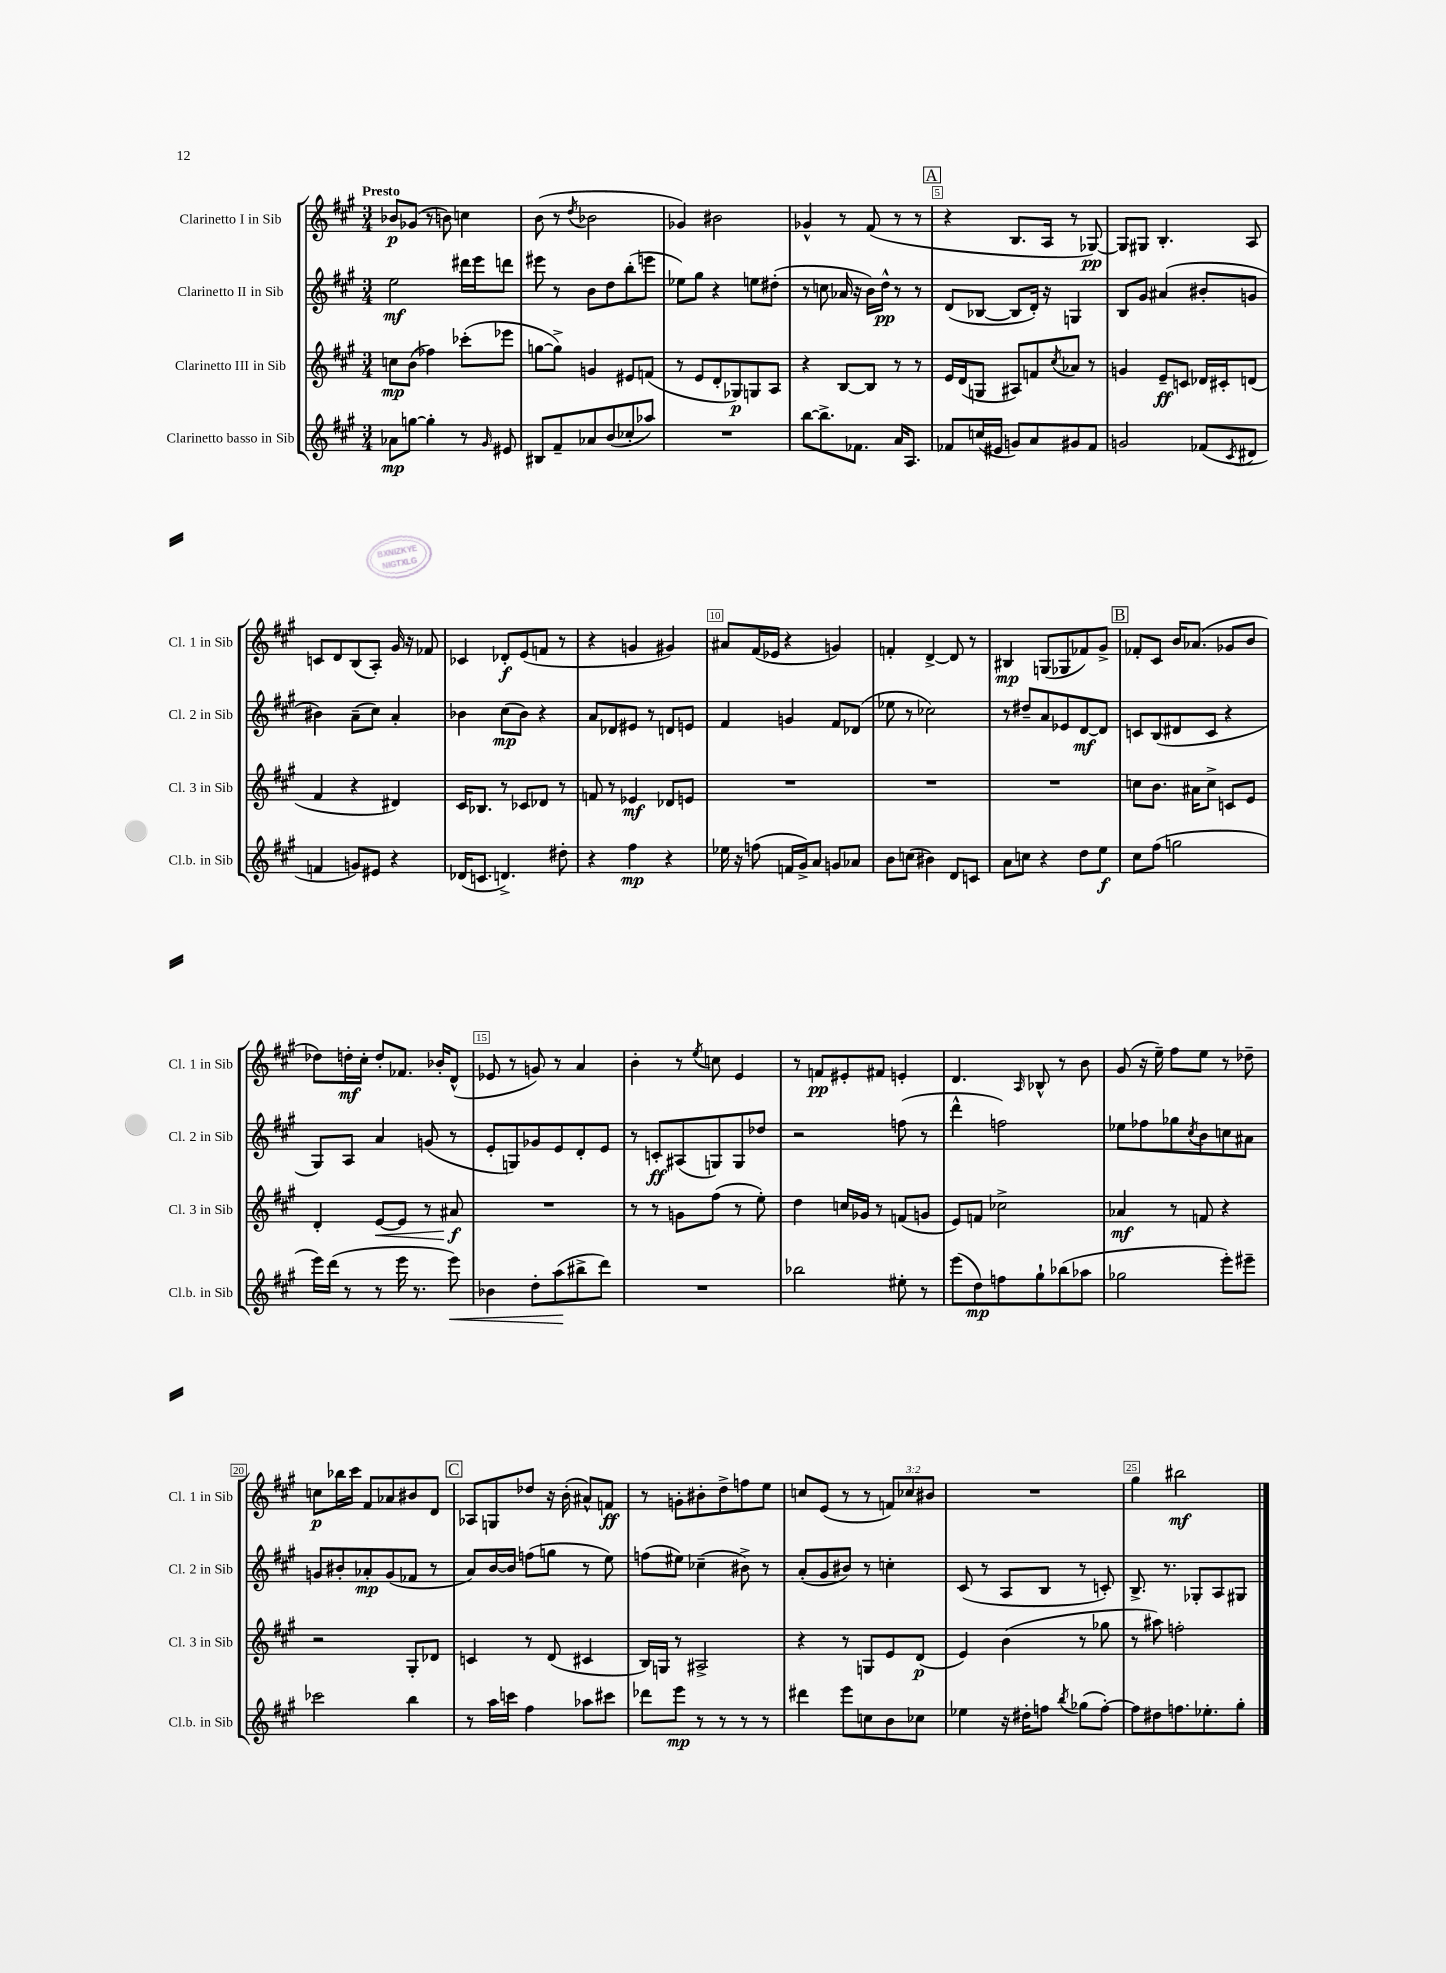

**kern	**dynam	**kern	**dynam	**kern	**dynam	**kern	**dynam
*part4	*part4	*part3	*part3	*part2	*part2	*part1	*part1
*staff4	*staff4	*staff3	*staff3	*staff2	*staff2	*staff1	*staff1
*I"Clarinetto basso in Sib	*	*I"Clarinetto III in Sib	*	*I"Clarinetto II in Sib	*	*I"Clarinetto I in Sib	*
*I'Cl.b. in Sib	*	*I'Cl. 3 in Sib	*	*I'Cl. 2 in Sib	*	*I'Cl. 1 in Sib	*
*clefG2	*	*clefG2	*	*clefG2	*	*clefG2	*
*k[f#c#g#]	*	*k[f#c#g#]	*	*k[f#c#g#]	*	*k[f#c#g#]	*
*M3/4	*	*M3/4	*	*M3/4	*	*M3/4	*
=1	=1	=1	=1	=1	=1	=1	=1
!	!	!	!	!	!	!LO:TX:a:B:t=Presto	!
8a-X\L	mp	8ccn\L	mp	2ee\	mf	8b-X/L	p
[8ggn\J	.	(8b\J	.	.	.	(8g-X/J	.
4gg'\]	.	4ff-X\)	.	.	.	8r	.
.	.	.	.	.	.	8bn\)	.
8r	.	(8ccc-X'\L	.	16ddd#X\LL	.	4ccn\	.
.	.	.	.	16eee\J	.	.	.
16qqg#/	.	.	.	.	.	.	.
8e#X/	.	8eee-X\J	.	8dddn\J	.	.	.
=2	=2	=2	=2	=2	=2	=2	=2
8B#X/L	.	[8ggn\L	.	8eee#X\	.	(8b\	.
8f#~/	.	8gg^\J])	.	8r	.	8r	.
.	.	.	.	.	.	8qdd/	.
8a-X/	.	4gn/	.	8b\L	.	2b-X\	.
(8b/	.	.	.	8dd\	.	.	.
8cc-X'/	.	8e#X/L	.	(8bb'\	.	.	.
8aa-X/J)	.	(8fn/J	.	8eeen\J	.	.	.
=3	=3	=3	=3	=3	=3	=3	=3
2.r	.	8r	.	8ee-X\L)	.	4g-X/)	.
.	.	8e/L	.	8gg#\J	.	.	.
.	.	8d'/	.	4r	.	2b#X\	.
.	.	8G-X/)	p	.	.	.	.
.	.	8Gn/	.	8een\L	.	.	.
.	.	8A/J	.	(8dd#X'\J	.	.	.
=4	=4	=4	=4	=4	=4	=4	=4
[8bb\L	.	4r	.	8r	.	4g-X^^/	.
8.bb^\]	.	.	.	8ccn\	.	.	.
.	.	[8B/L	.	16a-X/	.	8r	.
8.f-X\J	.	.	.	16r	.	.	.
.	.	8B/J]	.	16b\LL)	.	(8f#/	.
.	.	.	.	16dd^^\JJ	pp	.	.
16a/KL	.	8r	.	8r	.	8r	.
8.A/J	.	.	.	.	.	.	.
.	.	8r	.	8r	.	8r	.
!!LO:REH:place=s1:t=A
=5	=5	=5	=5	=5	=5	=5	=5
8f-X/L	.	16e/LL	.	(8d/L	.	4r	.
.	.	(16d/J	.	.	.	.	.
(16ccn/L	.	8Gn/J	.	[8B-X/J	.	.	.
16e#X/JJ	.	.	.	.	.	.	.
8gn/L)	.	8A#X/L)	.	8B-/L]	.	8.B/L	.
8a/	.	8fn/	.	16d'/Jk)	.	.	.
.	.	.	.	16r	.	16A/Jk	.
.	.	8qcc#/	.	.	.	.	.
8g#X/	.	8a-X/J	.	4Gn/	.	8r	.
8f-/J	.	8r	.	.	.	[8G-X/)	pp
=6	=6	=6	=6	=6	=6	=6	=6
2gn/	.	4gn/	.	8B/L	.	8G-/L]	.
.	.	.	.	8g#/J	.	8G#X/J	.
.	.	8e~/L	ff	(4a#X/	.	4.B'/	.
.	.	8cn/J	.	.	.	.	.
(8f-X/L	.	16d-X/LL	.	8b#X'/L	.	.	.
.	.	16c#X'/J	.	.	.	.	.
8qc#/	.	.	.	.	.	.	.
8d#X/J	.	(8dn/J	.	8gn/J	.	8A/	.
!!LO:LB:g=z
=7	=7	=7	=7	=7	=7	=7	=7
4fn/	.	4f#/	.	4b#X\)	.	8cn/L	.
.	.	.	.	.	.	8d/	.
8gn/L)	.	4r	.	(8a~\L	.	(8B/	.
8e#X/J	.	.	.	8cc#\J)	.	8A'/J)	.
4r	.	4d#X/)	.	4a'/	.	16g#/	.
.	.	.	.	.	.	16r	.
.	.	.	.	.	.	8f-X/	.
=8	=8	=8	=8	=8	=8	=8	=8
(16d-X/KL	.	16c#/KL	.	4b-X\	.	4c-X/	.
8.cn/J	.	8.B-X/J	.	.	.	.	.
4.dn^/)	.	8r	.	(8cc#\L	mp	8d-X'/L	f
.	.	8c-X/L	.	8b-\J)	.	(8e/	.
.	.	8d-X/J	.	4r	.	8fn/J	.
8dd#X'\	.	8r	.	.	.	8r	.
=9	=9	=9	=9	=9	=9	=9	=9
4r	.	8fn/	.	8a/L	.	4r	.
.	.	8r	.	8d-X/	.	.	.
4ff#\	mp	4e-X/	mf	8e#X/J	.	4gn/	.
.	.	.	.	8r	.	.	.
4r	.	8d-X/L	.	8dn/L	.	4g#X/)	.
.	.	8en/J	.	8en/J	.	.	.
=10	=10	=10	=10	=10	=10	=10	=10
16ee-X\	.	2.r	.	4f#/	.	8a#X/L	.
16r	.	.	.	.	.	.	.
(8ffn\	.	.	.	.	.	(16f#/L	.
.	.	.	.	.	.	16e-X/JJ	.
16fn/LL	.	.	.	4gn/	.	4r	.
16g#^/J)	.	.	.	.	.	.	.
8a/J	.	.	.	.	.	.	.
8gn/L	.	.	.	8f#/L	.	4gn/)	.
8a-X/J	.	.	.	(8d-X/J	.	.	.
=11	=11	=11	=11	=11	=11	=11	=11
8b\L	.	2.r	.	8ee-X\	.	4fn'/	.
(8ccn\J	.	.	.	8r	.	.	.
4b#X\)	.	.	.	2cc-X\)	.	[4d^/	.
8d/L	.	.	.	.	.	8d/]	.
8cn/J	.	.	.	.	.	8r	.
=12	=12	=12	=12	=12	=12	=12	=12
8a\L	.	2.r	.	8r	.	4B#X/	mp
8ccn\J	.	.	.	8dd#X~/L	.	.	.
4r	.	.	.	8a/	.	(8Gn/L	.
.	.	.	.	8e-X/	.	8G-X/	.
8dd\L	.	.	.	[8d/	mf	8f-X/)	.
8ee\J	f	.	.	8d/J]	.	8g#^/J	.
!!LO:REH:place=s1:t=B
=13	=13	=13	=13	=13	=13	=13	=13
8cc#\L	.	8ccn\L	.	8cn/L	.	8f-X'/L	.
(8ff#\J	.	8.b\J	.	(8B/	.	8c#/J	.
2ggn\	.	.	.	8d#X/	.	16b/KL	.
.	.	16a#X\KL	.	.	.	(8.a-X/J	.
.	.	8cc^\J	.	8c/J	.	.	.
.	.	8cn/L	.	4r	.	8g-X/L	.
.	.	8e/J	.	.	.	8b/J	.
!!LO:LB:g=z
=14	=14	=14	=14	=14	=14	=14	=14
16eee\LL)	.	4d'/	.	8G#/L)	.	8dd-X\L)	.
(16ddd\JJ	.	.	.	.	.	.	.
8r	.	.	.	8A/J	.	16ddn'\L	mf
.	.	.	.	.	.	16cc#'\JJ	.
!	!	!	!LO:HP:b	!	!	!	!
8r	.	[8e/L	<	4a/	.	8dd'/L	.
16eee\	.	8e/J]	.	.	.	8.f-X/J	.
8.r	.	.	.	.	.	.	.
.	.	8r	.	(8gn/	.	.	.
.	.	.	.	.	.	16b-X'/KL	.
!	!LO:HP:b	!	!	!	!	!	!
8eee\)	<	8a#X/	f	8r	.	(8d^^/J	.
.	.	.	[	.	.	.	.
=15	=15	=15	=15	=15	=15	=15	=15
4b-X\	.	2.r	.	8e'/L	.	8e-X/	.
.	.	.	.	8Gn/)	.	8r	.
8dd'\L	.	.	.	8g-X/	.	8gn/)	.
(8aa\	.	.	.	8e/	.	8r	.
8bb#X^\	[	.	.	8d'/	.	4a/	.
8ddd\J)	.	.	.	8e/J	.	.	.
=16	=16	=16	=16	=16	=16	=16	=16
2.r	.	8r	.	8r	.	4b'\	.
.	.	8r	.	8cn'/L	ff	.	.
.	.	8gn\L	.	(8A#X/	.	8r	.
.	.	.	.	.	.	8qee/	.
.	.	(8ff#\J	.	8Gn/)	.	8ccn\	.
.	.	8r	.	8G/	.	4e/	.
.	.	8ee'\)	.	8dd-X/J	.	.	.
=17	=17	=17	=17	=17	=17	=17	=17
2bb-X\	.	4dd\	.	2r	.	8r	.
.	.	.	.	.	.	8fn/L	pp
.	.	16ccn/LL	.	.	.	8e#X'/	.
.	.	16g-X/JJ	.	.	.	.	.
.	.	8r	.	.	.	8f#X/J	.
8ee#X'\	.	(8fn/L	.	(8ffn\	.	4en'/	.
8r	.	8gn/J	.	8r	.	.	.
=18	=18	=18	=18	=18	=18	=18	=18
(8eee\L	.	8e/L)	.	4ddd^^\	.	4.d/	.
8dd\)	mp	8fn/J	.	.	.	.	.
8ffn\	.	2cc-X^\	.	2ffn\)	.	.	.
.	.	.	.	.	.	16qqA/	.
8gg#`\	.	.	.	.	.	8B-X^^/	.
(8bb-X\	.	.	.	.	.	8r	.
8aa-X\J	.	.	.	.	.	8b\	.
=19	=19	=19	=19	=19	=19	=19	=19
2gg-X\	.	4a-X/	mf	8ee-X\L	.	(8g#/	.
.	.	.	.	8ff-X\	.	16r	.
.	.	.	.	.	.	16ee~\)	.
.	.	8r	.	8gg-X\	.	8ff#\L	.
.	.	.	.	8qcc#/	.	.	.
.	.	8fn/	.	8b\	.	8ee\J	.
8eee'\L)	.	4r	.	8ccn\	.	8r	.
8eee#X~\J	.	.	.	8a#X\J	.	8dd-X~\	.
!!LO:LB:g=z
=20	=20	=20	=20	=20	=20	=20	=20
2ccc-X\	.	2r	.	8gn/L	.	8ccn\L	p
.	.	.	.	8b#X'/	.	16bb-X\L	.
.	.	.	.	.	.	16ccc#\JJ	.
.	.	.	.	8a-X'/	mp	8f#/L	.
.	.	.	.	(8g/	.	8a-X/	.
4bb\	.	8G#'/L	.	8f-X/J	.	8b#X/	.
.	.	8d-X/J	.	8r	.	8d/J	.
!!LO:REH:place=s1:t=C
=21	=21	=21	=21	=21	=21	=21	=21
8r	.	4cn/	.	8a/L)	.	8A-X/L	.
16aa\LL	.	.	.	[16b/L	.	8Gn/	.
16cccn\JJ	.	.	.	16b/JJ]	.	.	.
4ff#\	.	8r	.	(8ffn\L	.	8dd-X/J	.
.	.	(8d/	.	8ggn\J	.	16r	.
.	.	.	.	.	.	(16b'\	.
8aa-X\L	.	4c#X/	.	8r	.	8a#X^^/L)	.
8ccc#X\J	.	.	.	8ee\)	.	8fn/J	ff
=22	=22	=22	=22	=22	=22	=22	=22
8ddd-X\L	.	16B/LL)	.	(8ffn\L	.	8r	.
.	.	16Gn/JJ	.	.	.	.	.
8eee\J	mp	8r	.	8ee#X\J)	.	8gn'\L	.
8r	.	2A#X^/	.	(4cc-X~\	.	8b#X'\	.
8r	.	.	.	.	.	8dd^\	.
8r	.	.	.	8b#X^\)	.	8ffn\	.
8r	.	.	.	8r	.	8ee\J	.
=23	=23	=23	=23	=23	=23	=23	=23
4ddd#X\	.	4r	.	(8a'/L	.	8ccn/L	.
.	.	.	.	8g#/	.	(8e/J	.
8eee\L	.	8r	.	8b#X/J)	.	8r	.
8ccn\	.	8Gn/L	.	8r	.	8r	.
8b\	.	8e/	.	4ccn'\	.	12fn/L)	.
.	.	.	.	.	.	12cc-X/	.
8cc-X\J	.	(8d/J	p	.	.	.	.
.	.	.	.	.	.	12b#X/J	.
=24	=24	=24	=24	=24	=24	=24	=24
4ee-X\	.	4e/)	.	(8c#/	.	2.r	.
.	.	.	.	8r	.	.	.
16r	.	(4b\	.	8A/L	.	.	.
16dd#X'\KL	.	.	.	.	.	.	.
8ffn\J	.	.	.	8B/J	.	.	.
8qbb/	.	.	.	.	.	.	.
(8gg-X\L	.	8r	.	8r	.	.	.
[8ff'\J)	.	8gg-X\	.	8cn'/)	.	.	.
=25	=25	=25	=25	=25	=25	=25	=25
8ff\L]	.	8r	.	8.B^/	.	4gg#\	.
8dd#X\	.	8aa#X\)	.	.	.	.	.
.	.	.	.	8.r	.	.	.
8.ffn\	.	2ffn'\	.	.	.	2bb#X\	mf
.	.	.	.	8G-X'/L	.	.	.
8.ee-X'\	.	.	.	.	.	.	.
.	.	.	.	8A/	.	.	.
8gg#'\J	.	.	.	8G#X/J	.	.	.
==	==	==	==	==	==	==	==
*-	*-	*-	*-	*-	*-	*-	*-
